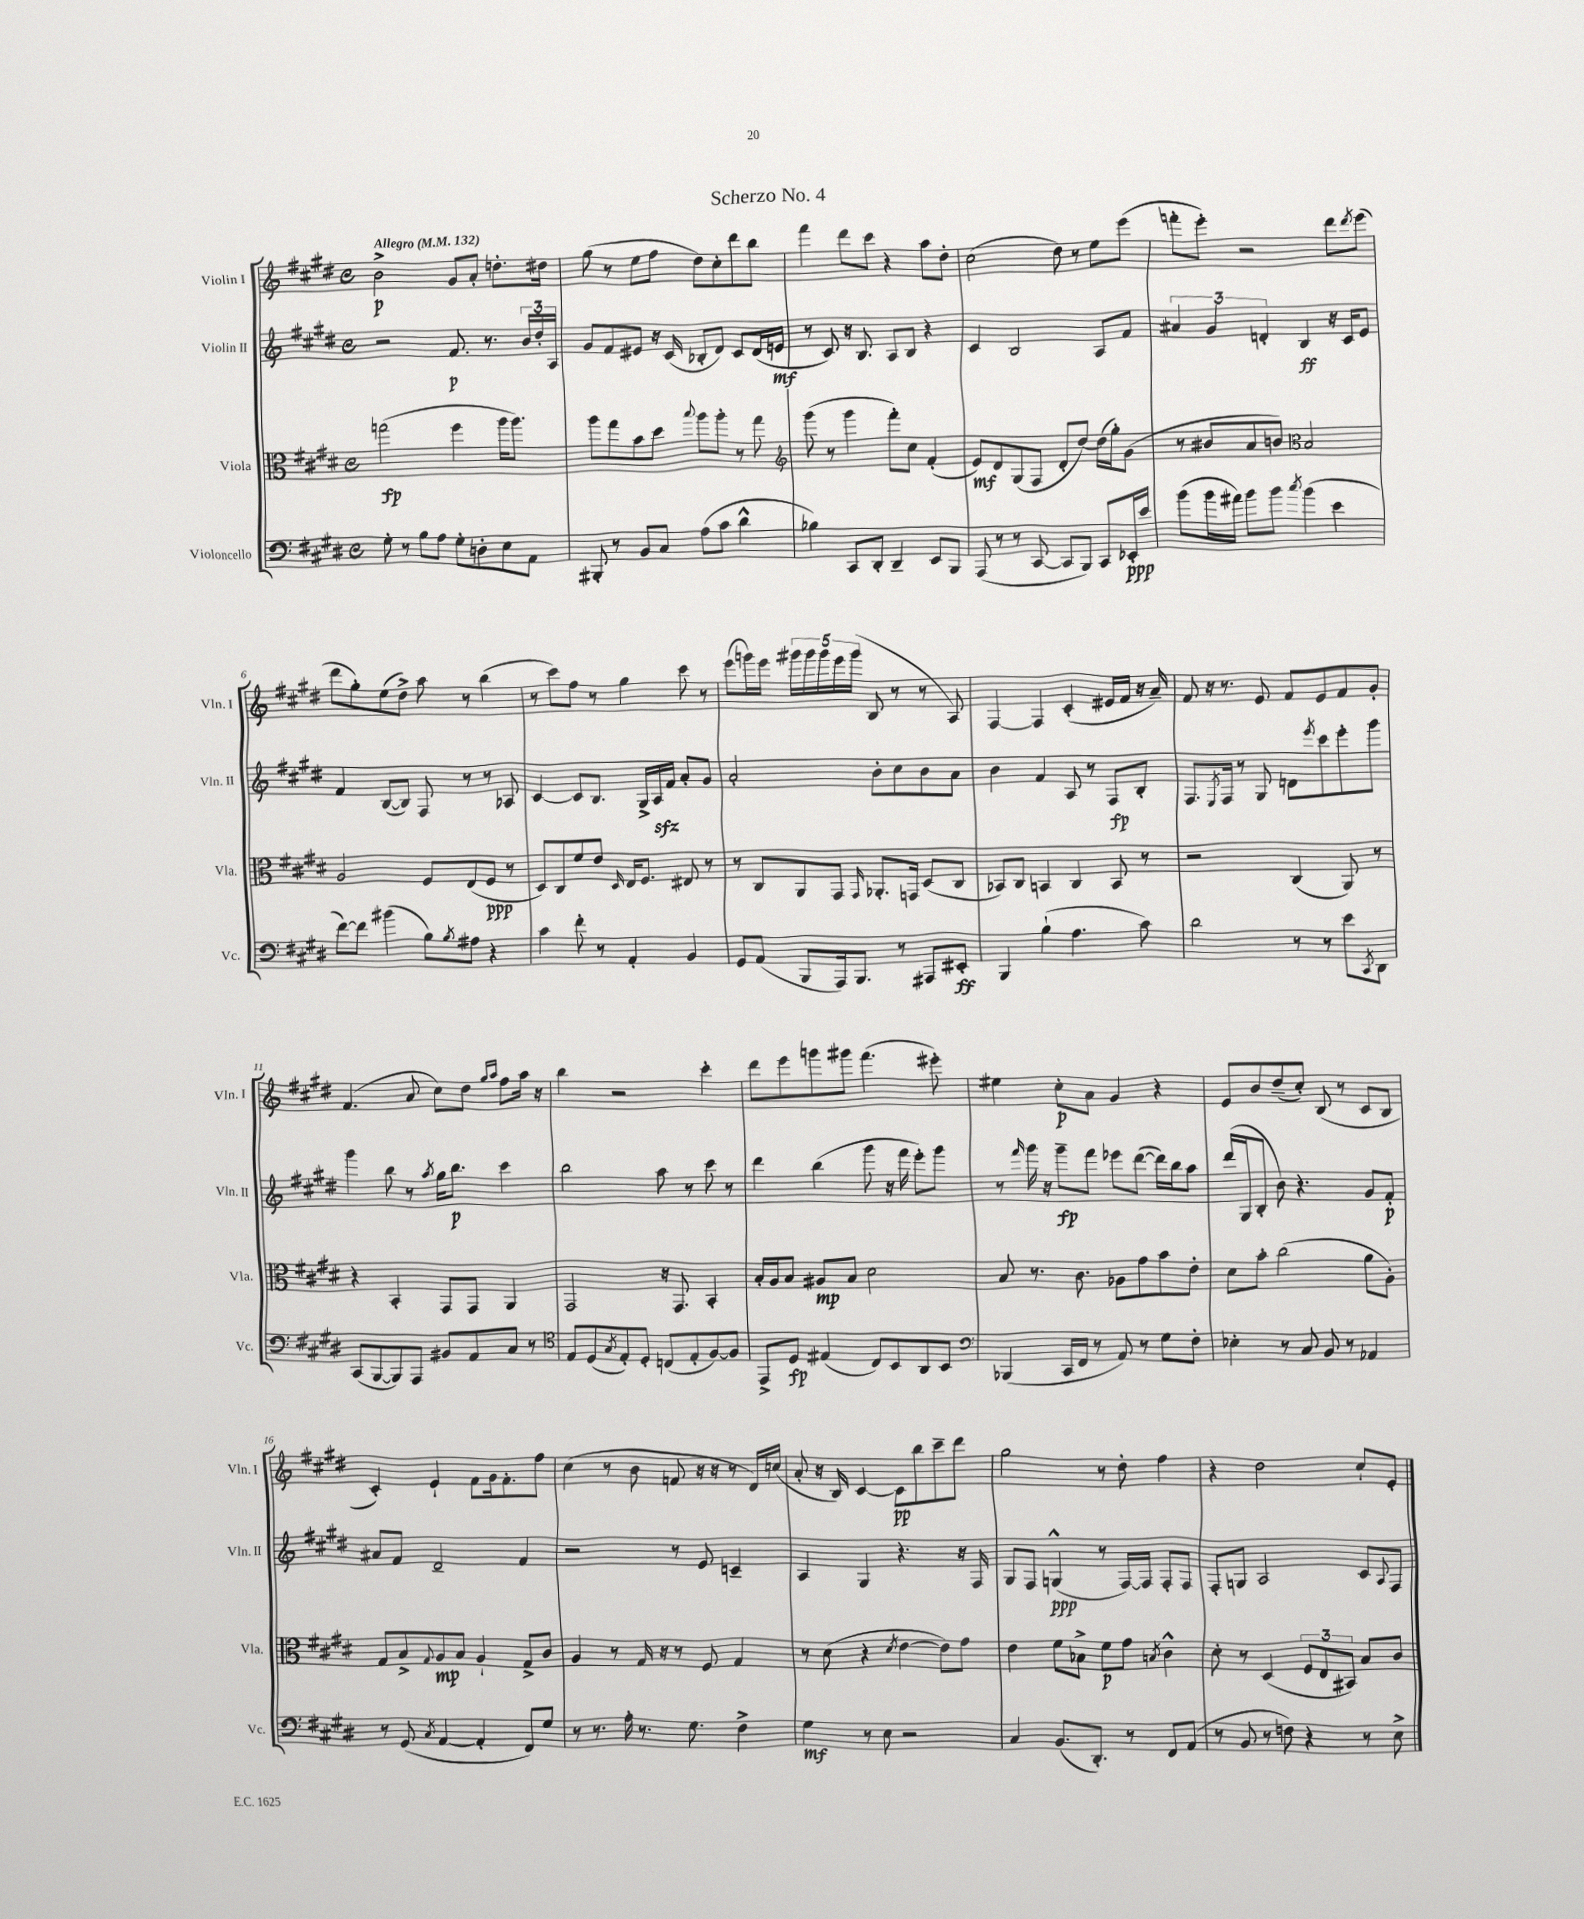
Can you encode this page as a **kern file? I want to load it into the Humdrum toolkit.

**kern	**dynam	**kern	**dynam	**kern	**dynam	**kern	**dynam
*part4	*part4	*part3	*part3	*part2	*part2	*part1	*part1
*staff4	*staff4	*staff3	*staff3	*staff2	*staff2	*staff1	*staff1
*I"Violoncello	*	*I"Viola	*	*I"Violin II	*	*I"Violin I	*
*I'Vc.	*	*I'Vla.	*	*I'Vln. II	*	*I'Vln. I	*
*clefF4	*	*clefC3	*	*clefG2	*	*clefG2	*
*k[f#c#g#d#]	*	*k[f#c#g#d#]	*	*k[f#c#g#d#]	*	*k[f#c#g#d#]	*
*M4/4	*	*M4/4	*	*M4/4	*	*M4/4	*
*met(c)	*	*met(c)	*	*met(c)	*	*met(c)	*
*MM132	*	*MM132	*	*MM132	*	*MM132	*
=1	=1	=1	=1	=1	=1	=1	=1
!	!	!	!	!	!	!LO:TX:a:B:t=Allegro	!
8G#'\	.	(2ggn\	fp	2r	.	2b^\	p
8r	.	.	.	.	.	.	.
8B\L	.	.	.	.	.	.	.
8A\J	.	.	.	.	.	.	.
8G#'\L	.	4ff#\	.	8.f#/	p	8g#/L	.
8Dn'\	.	.	.	.	.	8a'/J	.
.	.	.	.	8.r	.	.	.
8E\	.	16aa\KL	.	.	.	8.ddn'\L	.
.	.	8.aa\J)	.	.	.	.	.
8AA\J	.	.	.	24b/LL	.	.	.
.	.	.	.	24dd#'/	.	.	.
.	.	.	.	.	.	16dd#X\Jk	.
.	.	.	.	24A/JJ	.	.	.
=2	=2	=2	=2	=2	=2	=2	=2
8BBB#X'/	.	8aa\L	.	8g#/L	.	(8gg#\	.
8r	.	8gg#\	.	8f#/	.	8r	.
8BB/L	.	8b\	.	8e#X/J	.	8ee\L	.
8C#/J	.	8dd#\J	.	16r	.	8ff#\J	.
.	.	.	.	(16c#/	.	.	.
.	.	8qqbb/	.	.	.	.	.
(8A\L	.	8aa\L	.	8B-X'/L	.	8dd#\L)	.
8c#\J	.	8aa'\J	.	8d#/J)	.	8cc#'\	.
4d#^^\	.	8r	.	8c#/L	.	8ddd#\	.
.	.	8gg#\	.	(16d#/L	.	8bb\J	.
.	.	.	.	16en/JJ	mf	.	.
=3	=3	=3	=3	=3	=3	=3	=3
*	*	*clefG2	*	*	*	*	*
4B-X\)	.	(8ggg#\	.	8r	.	4fff#\	.
.	.	8r	.	8c#/)	.	.	.
8CC#/L	.	4ggg#\	.	16r	.	8ddd#\L	.
.	.	.	.	8.B/	.	.	.
8DD#'/J	.	.	.	.	.	8ccc#\J	.
4DD#~/	.	8fff#'\L)	.	8A/L	.	4r	.
.	.	8cc#\J	.	8B/J	.	.	.
8EE/L	.	(4f#'/	.	4r	.	8aa\L	.
8BBB/J	.	.	.	.	.	8dd#'\J	.
=4	=4	=4	=4	=4	=4	=4	=4
(8AAA/	.	8e/L)	mf	4c#/	.	(2cc#\	.
8r	.	8d#/	.	.	.	.	.
8r	.	(8G#/	.	2B/	.	.	.
[8CC#/	.	8F#/J	.	.	.	.	.
8CC#/L]	.	8d#'/L	.	.	.	8dd#\)	.
8BBB/J)	.	[8dd#/J)	.	.	.	8r	.
8CC#/L	.	(16dd#\LL]	.	8A/L	.	8ee\L	.
.	.	16gg#'\J)	.	.	.	.	.
16EE-X'/L	ppp	(8g#\J	.	8f#/J	.	(8eee\J	.
16e/JJ	.	.	.	.	.	.	.
=5	=5	=5	=5	=5	=5	=5	=5
(8b\L	.	8r	.	6a#X/	.	8fffn'\L	.
16b\L	.	8b#X/L	.	.	.	8eee'\J)	.
.	.	.	.	6g#/	.	.	.
16a#X\JJ)	.	.	.	.	.	.	.
8b\L	.	8a/	.	.	.	2r	.
.	.	.	.	6dn'/	.	.	.
8b\J	.	8bn/J)	.	.	.	.	.
8qcc#/	.	.	.	.	.	.	.
*	*	*clefC3	*	*	*	*	*
(4b\	.	2B/	.	4B/	ff	.	.
4e\	.	.	.	16r	.	8ddd#\L	.
.	.	.	.	16c#/KL	.	.	.
.	.	.	.	.	.	8qddd#/	.
.	.	.	.	8e/J	.	(8eee\J	.
!!LO:LB:g=z
=6	=6	=6	=6	=6	=6	=6	=6
[8f#\L)	.	2A/	.	4f#/	.	8ddd#\L	.
8f#\J]	.	.	.	.	.	8gg#'\)	.
(4b#X\	.	.	.	([8B/L	.	(8ee\	.
.	.	.	.	8B/J])	.	8dd#^\J)	.
8B\L)	.	8F#/L	.	8F#/	.	8aa\	.
8qB/	.	.	.	.	.	.	.
8A#X\J	.	(8E/	.	8r	.	8r	.
4r	.	8F#/J	ppp	8r	.	(4bb\	.
.	.	8r	.	8A-X/	.	.	.
=7	=7	=7	=7	=7	=7	=7	=7
4c#\	.	8D#/L)	.	[4c#/	.	8r	.
.	.	8C#/	.	.	.	8ccc#\L)	.
8f#'\	.	8f#/	.	8c#/L]	.	8ff#\J	.
8r	.	8e/J	.	8.B/J	.	8r	.
.	.	16qqD#/	.	.	.	.	.
4AA'/	.	16E/KL	.	.	.	4gg#\	.
.	.	8.F#/J	.	16G#^/LL	.	.	.
.	.	.	.	16Azz/	.	.	.
.	.	.	.	16f#/JJ	.	.	.
4BB/	.	8E#X/	.	8a'/L	.	8ccc#\	.
.	.	8r	.	8g#/J	.	8r	.
=8	=8	=8	=8	=8	=8	=8	=8
8GG#/L	.	8r	.	2a'/	.	(8eee\L	.
(8AA/J	.	8C#/L	.	.	.	16gggn\L)	.
.	.	.	.	.	.	16eee\JJ	.
8BBB/L	.	8AA/	.	.	.	20ggg#X\LL	.
.	.	.	.	.	.	20ggg#\	.
.	.	.	.	.	.	20ggg#\	.
16AAA/k)	.	8GG#/J	.	.	.	.	.
.	.	.	.	.	.	20eee\	.
8.BBB/J	.	.	.	.	.	.	.
.	.	.	.	.	.	(20ggg#\JJ	.
.	.	16qqGG#/	.	.	.	.	.
.	.	8.AA-X'/L	.	8b'\L	.	8B/	.
8r	.	.	.	8cc#\	.	8r	.
.	.	16GGn/Jk	.	.	.	.	.
8AAA#X/L	.	(8D#/L	.	8b\	.	8r	.
8EE#X'/J	ff	8C#/J	.	8a\J	.	8A/)	.
=9	=9	=9	=9	=9	=9	=9	=9
4BBB/	.	8BB-X/L)	.	4b\	.	[4F#/	.
.	.	8C#/J	.	.	.	.	.
(4B`\	.	4BBn/	.	4f#/	.	4F#/]	.
4.A\	.	4C#/	.	8A/	.	(4c#'/	.
.	.	.	.	8r	.	.	.
.	.	8BB/	.	8F#/L	fp	16e#X/LL	.
.	.	.	.	.	.	16f#/JJ	.
8c#\)	.	8r	.	8B'/J	.	16r	.
.	.	.	.	.	.	16a~/)	.
=10	=10	=10	=10	=10	=10	=10	=10
2d#\	.	2r	.	8.F#/L	.	8f#/	.
.	.	.	.	.	.	16r	.
.	.	.	.	8qE/	.	.	.
.	.	.	.	16F#/Jk	.	8.r	.
.	.	.	.	8r	.	.	.
.	.	.	.	8G#/	.	8e/	.
8r	.	(4C#/	.	8dn\L	.	8f#/L	.
.	.	.	.	8qeee/	.	.	.
8r	.	.	.	8ccc#\	.	8e/	.
8e\L	.	8AA/)	.	8eee'\	.	8f#/	.
8qCC#/	.	.	.	.	.	.	.
8DD#\J	.	8r	.	8ggg#\J	.	8g#'/J	.
!!LO:LB:g=z
=11	=11	=11	=11	=11	=11	=11	=11
(8CC#/L	.	4r	.	4ggg#\	.	(4.f#/	.
[8BBB/	.	.	.	.	.	.	.
8BBB/])	.	4BB'/	.	8bb\	.	.	.
8AAA/J	.	.	.	8r	.	8a/	.
.	.	.	.	8qaa/	.	.	.
8BB#X/L	.	8GG#/L	.	16gg#\KL	.	8cc#\L)	.
.	.	.	.	8.bb\J	p	.	.
8AA/	.	8GG#/J	.	.	.	8dd#\J	.
.	.	.	.	.	.	16qqgg#/LL	.
.	.	.	.	.	.	16qqaa/JJ	.
8C#/J	.	4AA/	.	4ccc#\	.	8ff#\L	.
8r	.	.	.	.	.	16aa\Jk	.
.	.	.	.	.	.	16r	.
=12	=12	=12	=12	=12	=12	=12	=12
*clefC4	*	*	*	*	*	*	*
8E/L	.	2GG#/	.	2bb\	.	4bb\	.
(8D#/	.	.	.	.	.	.	.
8qG#/	.	.	.	.	.	.	.
8E'/)	.	.	.	.	.	2r	.
8D#'/J	.	.	.	.	.	.	.
(8Cn/L	.	16r	.	8aa\	.	.	.
.	.	8.GG#/	.	.	.	.	.
8E'/	.	.	.	8r	.	.	.
[8F#/)	.	4BB'/	.	8ccc#\	.	4ccc#'\	.
8F#/J]	.	.	.	8r	.	.	.
=13	=13	=13	=13	=13	=13	=13	=13
8EE^/L	.	16B'/LL	.	4ddd#\	.	8ddd#\L	.
.	.	16A/J	.	.	.	.	.
8D#/J	fp	8B/J	.	.	.	8eee\	.
(4E#X/	.	8A#X/L	mp	(4bb\	.	8gggn\	.
.	.	8B/J	.	.	.	8ggg#X\J	.
8C#/L)	.	2d#\	.	8ggg#\	.	(4.fff#\	.
8BB/	.	.	.	16r	.	.	.
.	.	.	.	16fff#\	.	.	.
8AA/	.	.	.	8eee'\L)	.	.	.
8BB/J	.	.	.	8ggg#\J	.	8eee#X'\)	.
=14	=14	=14	=14	=14	=14	=14	=14
*clefF4	*	*	*	*	*	*	*
(4BBB-X/	.	8B/	.	8r	.	4ee#X\	.
.	.	.	.	16qqfff#/	.	.	.
.	.	8.r	.	16ggg#\	.	.	.
.	.	.	.	16r	.	.	.
16CC#/LL	.	.	.	8ggg#~\L	fp	8cc#'\L	p
16FF#/JJ	.	8.c#\	.	.	.	.	.
8r	.	.	.	8fff#\J	.	8a\J	.
8AA/)	.	8A-X\L	.	8eee-X\L	.	4g#/	.
8r	.	8g#\	.	([8ddd#\J	.	.	.
8G#\L	.	8b\	.	16ddd#\LL])	.	4r	.
.	.	.	.	16bb\J	.	.	.
8F#'\J	.	8e'\J	.	8aa\J	.	.	.
=15	=15	=15	=15	=15	=15	=15	=15
4E-X'\	.	8d#\L	.	(16ddd#/LL	.	8e/L	.
.	.	.	.	16G#/J	.	.	.
.	.	8b'\J	.	8B'/J	.	8b/	.
8r	.	(2cc#\	.	8b\)	.	(8dd#~/	.
8C#/	.	.	.	4.r	.	8cc#'/J)	.
8BB/	.	.	.	.	.	(8B/	.
8r	.	.	.	.	.	8r	.
4AA-X/	.	8a\L	.	8g#/L	.	8c#/L	.
.	.	8A'\J)	.	8f#'/J	p	8B/J	.
!!LO:LB:g=z
=16	=16	=16	=16	=16	=16	=16	=16
8r	.	8G#/L	.	8a#X/L	.	4c#'/)	.
(8GG#/	.	8B^/	.	8f#/J	.	.	.
8qC#/	.	8qqG#/	.	.	.	.	.
[4AA/	.	8A/	mp	2d#~/	.	4e`/	.
.	.	8B/J	.	.	.	.	.
4AA'/]	.	4A`/	.	.	.	8f#\L	.
.	.	.	.	.	.	16g#\k	.
.	.	.	.	.	.	8.f#'\	.
8FF#/L)	.	8G#^/L	.	4f#/	.	.	.
8G#/J	.	8c#/J	.	.	.	8ff#\J	.
=17	=17	=17	=17	=17	=17	=17	=17
8r	.	4A/	.	2r	.	(4cc#\	.
8.r	.	.	.	.	.	.	.
.	.	8r	.	.	.	8r	.
16A'\	.	.	.	.	.	.	.
8.r	.	16G#/	.	.	.	8b\	.
.	.	16r	.	.	.	.	.
.	.	8r	.	8r	.	8fn/	.
8.G#\	.	.	.	.	.	.	.
.	.	8F#/	.	8e/	.	16r	.
.	.	.	.	.	.	16r	.
4F#^\	.	4G#/	.	4cn~/	.	8r	.
.	.	.	.	.	.	16d#/LL)	.
.	.	.	.	.	.	(16ccn/JJ	.
=18	=18	=18	=18	=18	=18	=18	=18
4G#\	mf	8r	.	4A/	.	8a'/	.
.	.	(8d#\	.	.	.	16r	.
.	.	.	.	.	.	16B/)	.
8r	.	4r	.	4G#/	.	[4c#/	.
8E\	.	.	.	.	.	.	.
.	.	8qd#/	.	.	.	.	.
2r	.	[4e\	.	4.r	.	8c#\L]	pp
.	.	.	.	.	.	8bb\	.
.	.	8e\L])	.	.	.	8ccc#~\	.
.	.	8g#\J	.	16r	.	8ddd#\J	.
.	.	.	.	16F#/	.	.	.
=19	=19	=19	=19	=19	=19	=19	=19
4C#/	.	4e\	.	8G#/L	.	2gg#\	.
.	.	.	.	8F#/J	.	.	.
(8.BB/L	.	8f#\L	.	(4Gn^^/	ppp	.	.
.	.	8B-X^\J	.	.	.	.	.
8.DD#'/J)	.	.	.	.	.	.	.
.	.	8f#\L	p	8r	.	8r	.
8r	.	8g#\J	.	[16F#/LL)	.	8dd#'\	.
.	.	.	.	16F#/JJ]	.	.	.
.	.	8qBn/	.	.	.	.	.
8FF#/L	.	4c#^^\	.	8F#'/L	.	4ff#\	.
(8AA/J	.	.	.	8F#/J	.	.	.
=20	=20	=20	=20	=20	=20	=20	=20
8r	.	8d#'\	.	8F#'/L	.	4r	.
8BB/	.	8r	.	8Gn/J	.	.	.
8r	.	(4D#/	.	2A/	.	2dd#\	.
8Fn\)	.	.	.	.	.	.	.
4r	.	12F#/L	.	.	.	.	.
.	.	12E/	.	.	.	.	.
.	.	12BB#X/J)	.	.	.	.	.
8r	.	8B/L	.	8c#/L	.	8cc#`/L	.
.	.	.	.	8qqA/	.	.	.
8E^\	.	8c#/J	.	8F#/J	.	8e'/J	.
==	==	==	==	==	==	==	==
*-	*-	*-	*-	*-	*-	*-	*-
